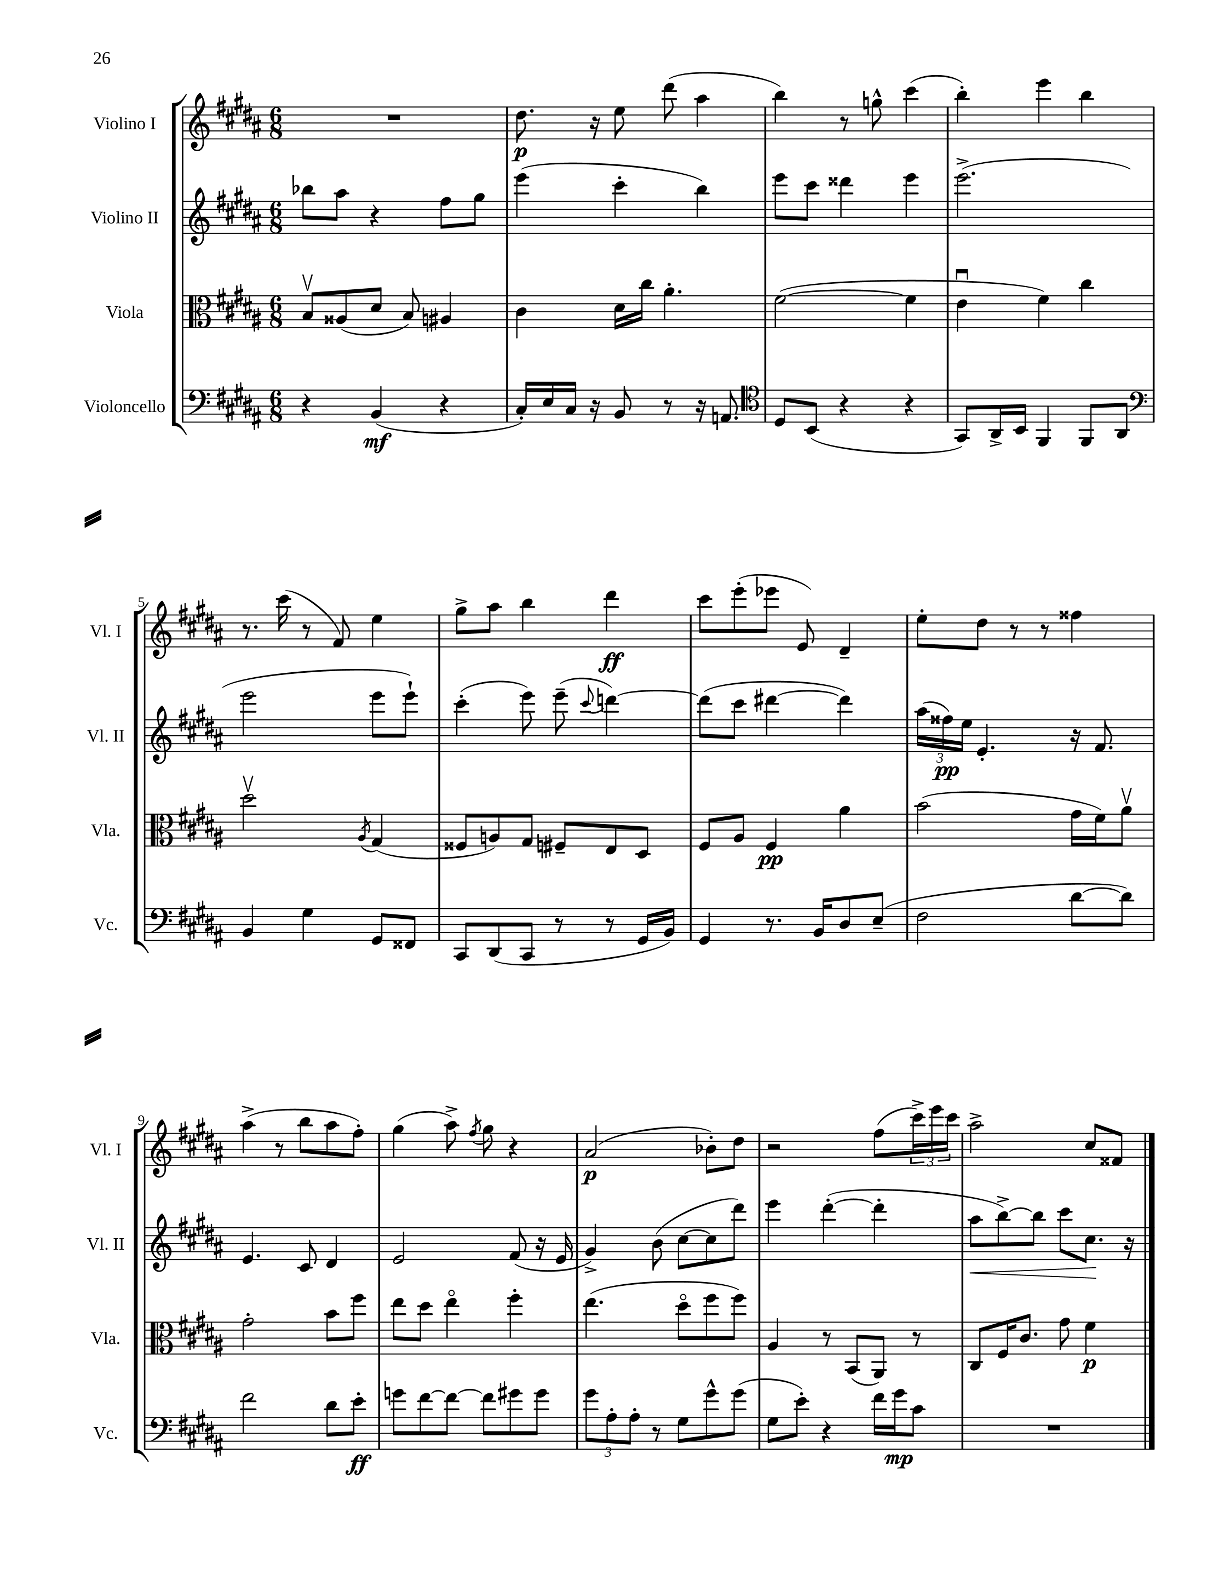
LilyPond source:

<<
\new StaffGroup <<
\new Staff = "s0" \with { instrumentName = "Violino I" shortInstrumentName = "Vl. I" } {
    \clef treble \key b \major \numericTimeSignature \time 6/8
    R2. |
    dis''8.\p r16 e''8 dis'''8( ais''4 |
    b''4) r8 g''8-^ cis'''4( |
    b''4-.) e'''4 b''4 |
    r8. cis'''16( r8 fis'8) e''4 |
    gis''8-> ais''8 b''4 dis'''4\ff |
    cis'''8 e'''8-.( ees'''8 e'8) dis'4-- |
    e''8-. dis''8 r8 r8 fisis''4 |
    ais''4->( r8 b''8 ais''8 fis''8-.) |
    gis''4( ais''8->) \acciaccatura { fis''8 } gis''8 r4 |
    ais'2\p( bes'8-.) dis''8 |
    r2 fis''8( \tuplet 3/2 { cis'''16->) e'''16 cis'''16 } |
    ais''2-> cis''8 fisis'8 \bar "|." |
}
\new Staff = "s1" \with { instrumentName = "Violino II" shortInstrumentName = "Vl. II" } {
    \clef treble \key b \major \numericTimeSignature \time 6/8
    bes''8 ais''8 r4 fis''8 gis''8 |
    e'''4( cis'''4-. b''4) |
    e'''8 cis'''8 disis'''4 e'''4 |
    e'''2.->( |
    e'''2 e'''8 e'''8-!) |
    cis'''4-.( e'''8) e'''8--( \appoggiatura { cis'''8 } d'''4~) |
    d'''8( cis'''8 dis'''4~ dis'''4) |
    \tuplet 3/2 { ais''16( fisis''16\pp) e''16 } e'4.-. r16 fis'8. |
    e'4. cis'8 dis'4 |
    e'2 fis'8( r16 e'16 |
    gis'4->) b'8( cis''8~ cis''8 dis'''8) |
    e'''4 dis'''4~-.( dis'''4-. |
    ais''8\< b''8~->) b''8 cis'''8 cis''8.\! r16 \bar "|." |
}
\new Staff = "s2" \with { instrumentName = "Viola" shortInstrumentName = "Vla." } {
    \clef alto \key b \major \numericTimeSignature \time 6/8
    b8\upbow aisis8( dis'8 b8) ais4 |
    cis'4 dis'16 cis''16 ais'4.-. |
    fis'2~( fis'4 |
    e'4\downbow fis'4) cis''4 |
    dis''2\upbow \acciaccatura { ais8 } gis4( |
    fisis8 a8) gis8 fis8-- e8 dis8 |
    fis8 ais8 fis4\pp ais'4 |
    b'2( gis'16 fis'16) ais'8\upbow |
    gis'2-. b'8 fis''8 |
    e''8 dis''8 e''4\flageolet fis''4-. |
    e''4.( dis''8\flageolet fis''8 fis''8) |
    ais4 r8 b,8( ais,8) r8 |
    cis8 fis16 cis'8. gis'8 fis'4\p \bar "|." |
}
\new Staff = "s3" \with { instrumentName = "Violoncello" shortInstrumentName = "Vc." } {
    \clef bass \key b \major \numericTimeSignature \time 6/8
    r4 b,4\mf( r4 |
    cis16-.) e16 cis16 r16 b,8 r8 r16 a,8. |
    \clef tenor dis8 b,8( r4 r4 |
    gis,8) ais,16-> b,16 fis,4 fis,8 ais,8 |
    \clef bass b,4 gis4 gis,8 fisis,8 |
    cis,8 dis,8( cis,8 r8 r8 gis,16 b,16) |
    gis,4 r8. b,16 dis8 e8--( |
    fis2 dis'8~ dis'8) |
    fis'2 dis'8 e'8-.\ff |
    g'8 fis'8~ fis'8~ fis'8 gis'8 gis'8 |
    \tuplet 3/2 { gis'8 ais8-. ais8-. } r8 gis8 gis'8-^ gis'8( |
    gis8 e'8-.) r4 fis'16 gis'16\mp cis'8 |
    R2. \bar "|." |
}
>>
>>
